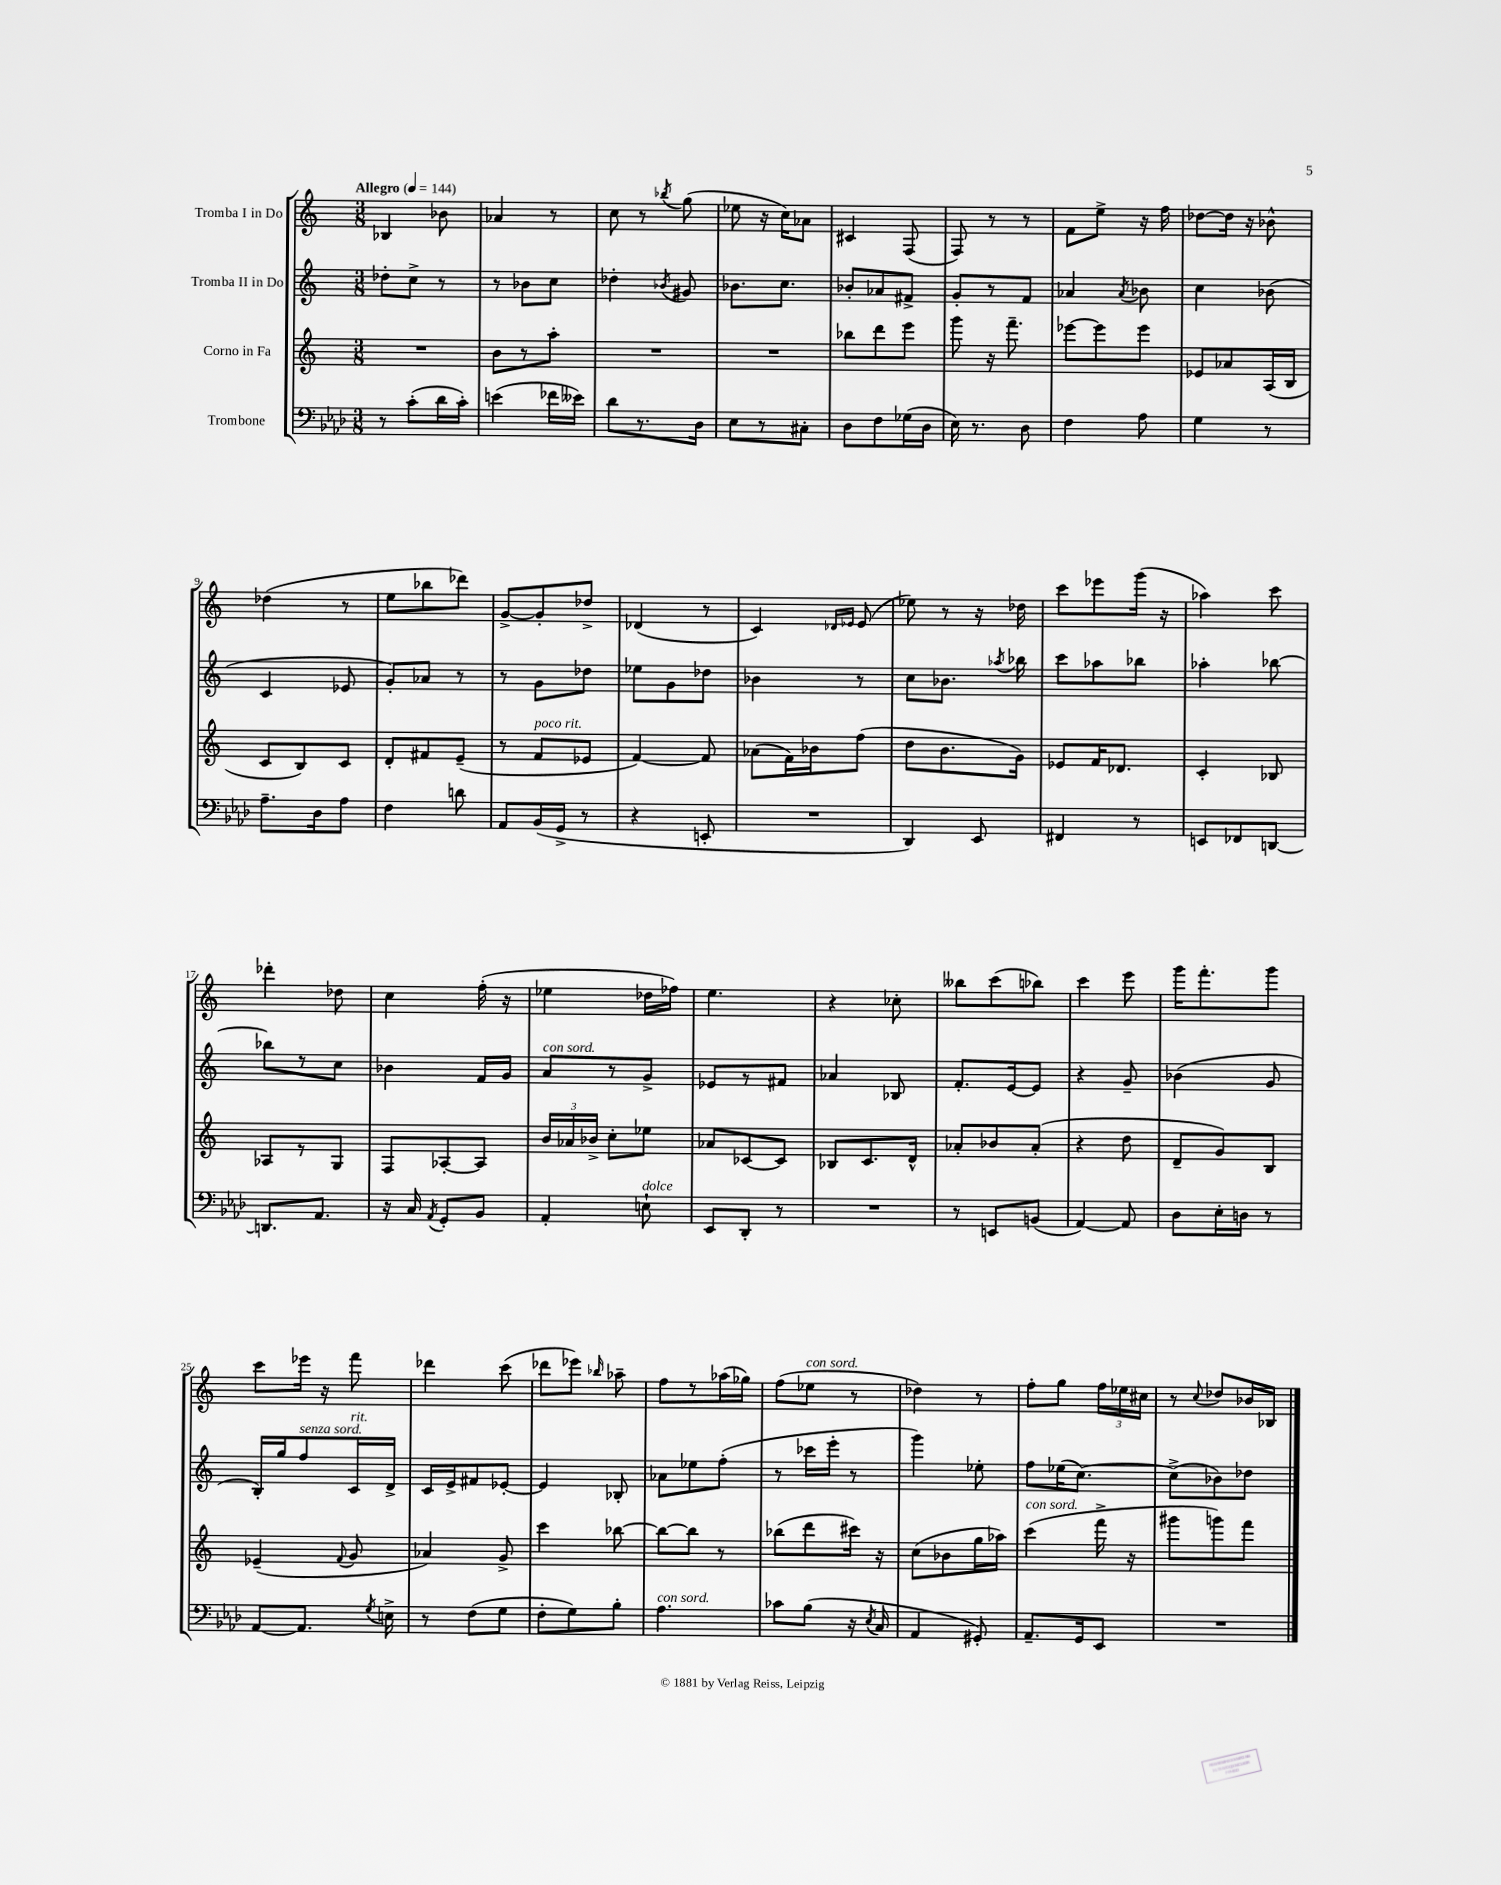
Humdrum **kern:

**kern	**kern	**kern	**kern
*part4	*part3	*part2	*part1
*staff4	*staff3	*staff2	*staff1
*I"Trombone	*I"Corno in Fa	*I"Tromba II in Do	*I"Tromba I in Do
*clefF4	*clefG2	*clefG2	*clefG2
*k[b-e-a-d-]	*k[]	*k[]	*k[]
*M3/8	*M3/8	*M3/8	*M3/8
*MM144	*MM144	*MM144	*MM144
=1	=1	=1	=1
!	!	!	!LO:TX:a:B:t=Allegro
8r	4.r	8dd-X'\L	4B-X/
(8c'\L	.	8cc^\J	.
16d-\L	.	8r	8b-X\
16c'\JJ)	.	.	.
=2	=2	=2	=2
(4en\	8b\L	8r	4a-X/
.	8r	8b-X\L	.
16f-X\LL	8aa'\J	8cc\J	8r
16e--X\JJ)	.	.	.
=3	=3	=3	=3
8d-\L	4.r	4dd-X'\	8cc\
8.r	.	.	8r
.	.	8qb-X/	8qbb-X/
.	.	8g#X/	(8gg\
16D-\Jk	.	.	.
=4	=4	=4	=4
8E-\L	4.r	8.b-X\L	8ee-X\
8r	.	.	16r
.	.	8.cc\J	16cc\KL)
8C#X'\J	.	.	8a-X\J
=5	=5	=5	=5
8D-\L	8bb-X\L	8b-X'/L	4c#X/
8F\	8ddd\	8a-X/	.
(16G-X\L	8eee\J	8f#X^/J	(8F/
16D-\JJ	.	.	.
=6	=6	=6	=6
16E-\)	8ggg\	8g'/L	8F/)
8.r	.	.	.
.	16r	8r	8r
.	8.fff~\	.	.
8D-\	.	8f/J	8r
=7	=7	=7	=7
4F\	[8eee-X\L	4a-X/	8f\L
.	8eee-\]	.	8ee^\J
.	.	8qa-/	.
8A-\	8eee-\J	8b-X\	16r
.	.	.	16ff\
=8	=8	=8	=8
4G\	8e-X/L	4cc\	[8dd-X\L
.	8a-X/	.	16dd-\Jk]
.	.	.	16r
8r	(16A/L	(8b-X\	8b-X^^\
.	16B/JJ	.	.
!!LO:LB:g=z
=9	=9	=9	=9
8.A-~\L	8c/L	4c/	(4dd-X\
.	8B/)	.	.
16D-\k	.	.	.
8A-\J	8c/J	8e-X/	8r
=10	=10	=10	=10
4F\	8d'/L	8g'/L)	8ee\L
.	8f#X/	8a-X/J	8bb-X\
8dn\	(8e~/J	8r	8ddd-X\J)
=11	=11	=11	=11
8AA-/L	8r	8r	[8g^/L
!	!LO:TX:a:i:t=poco rit.	!	!
(16BB-/L	8f/L	8g\L	8g'/]
16GG^/JJ	.	.	.
8r	8e-X/J	8dd-X\J	8dd-X^/J
=12	=12	=12	=12
4r	[4f/)	8ee-X\L	(4d-X/
.	.	8g\	.
8EEn'/	8f/]	8dd-X\J	8r
=13	=13	=13	=13
4.r	(8a-X\L	4b-X\	4c/)
.	16f\L)	.	.
.	16b-X\J	.	.
.	.	.	16qqd-X/LL
.	.	.	16qqe-X/JJ
.	(8ff\J	8r	(8e-/
=14	=14	=14	=14
4DD-/)	8dd\L	8cc\L	8ee-X\)
.	8.b\	8.b-X\J	8r
8EE-/	.	.	16r
.	.	8qaa-X/	.
.	16g\Jk)	16bb-X\	16dd-X\
=15	=15	=15	=15
4FF#X/	8e-X/L	8ccc\L	8ccc\L
.	16f/K	8aa-X\	8eee-X\
.	8.d-X/J	.	.
8r	.	8bb-X\J	(16ggg\Jk
.	.	.	16r
=16	=16	=16	=16
8EEn/L	4c'/	4aa-X'\	4aa-X\)
8FF-X/	.	.	.
[8DDn/J	8B-X/	[8bb-X\	8ccc\
!!LO:LB:g=z
=17	=17	=17	=17
8.DDn/L]	8A-X/L	8bb-X\L]	4ddd-X'\
.	8r	8r	.
8.AA-/J	.	.	.
.	8G/J	8cc\J	8dd-X\
=18	=18	=18	=18
16r	8F/L	4b-X\	4cc\
16C/	.	.	.
8qAA-/	.	.	.
8GG'/L	[8A-X'/	.	.
8BB-/J	8A-/J]	16f/LL	(16ff'\
.	.	16g/JJ	16r
=19	=19	=19	=19
!	!	!LO:TX:a:i:t=con sord.	!
4AA-'/	24b/LL	8a/L	4ee-X\
.	24a-X/	.	.
.	24b-X^/JJ	.	.
.	8cc'\L	8r	.
!LO:TX:a:i:t=dolce	!	!	!
8En`\	8ee-X\J	8g^/J	16dd-X\LL
.	.	.	16ff-X\JJ)
=20	=20	=20	=20
8EE-/L	8a-X/L	8e-X/L	4.ee\
8DD-'/J	[8c-X/	8r	.
8r	8c-/J]	8f#X/J	.
=21	=21	=21	=21
4.r	8B-X/L	4a-X/	4r
.	8.c/	.	.
.	.	8B-X/	8cc-X'\
.	16d^^/Jk	.	.
=22	=22	=22	=22
8r	8a-X'/L	8.f'/L	8bb--X\L
8EEn/L	8b-X/	.	(8ccc\
.	.	[16e/k	.
(8BBn/J	(8a-'/J	8e/J]	8bb-X\J)
=23	=23	=23	=23
[4AA-/)	4r	4r	4ccc\
8AA-/]	8dd\	8g~/	8eee\
=24	=24	=24	=24
8D-\L	8d~/L	(4b-X\	16ggg\KL
.	.	.	8.fff'\
16E-'\L	8g/)	.	.
16Dn\JJ	.	.	.
8r	8B/J	8g/	8ggg\J
!!LO:LB:g=z
=25	=25	=25	=25
[8AA-/L	(4e-X~/	16B'/LL)	8ccc\L
.	.	16gg/J	.
!	!	!LO:TX:a:i:t=senza sord.	!
8.AA-/J]	.	8ff/	16eee-X\Jk
.	.	.	16r
.	8qqf/	.	.
!	!	!LO:TX:a:i:t=rit.	!
.	8g/	16c/L	8fff\
8qG/	.	.	.
16En^\	.	16d^/JJ	.
=26	=26	=26	=26
8r	4a-X/)	16c/LL	4ddd-X\
.	.	16e^/J	.
(8F\L	.	8f#X/	.
8G\J	8g^/	[8e-X'/J	(8ccc\
=27	=27	=27	=27
8F'\L	4ccc\	4e-/]	8ddd-X\L
8G\)	.	.	8eee-X\J)
.	.	.	16qqbb-X/
8B-'\J	[8bb-X\	8B-X'/	8aa-X~\
=28	=28	=28	=28
!LO:TX:a:i:t=con sord.	!	!	!
4.A-\	8bb-\L_	8a-X\L	8ff\L
.	8bb-\J]	8ee-X\	8r
.	8r	(8ff'\J	(16aa-X\L
.	.	.	16gg-X\JJ)
=29	=29	=29	=29
8c-X\L	(8bb-X\L	8r	(8ff\L
!	!	!	!LO:TX:a:i:t=con sord.
(8B-\J	8ddd\	16ccc-X\LL	8ee-X\J
.	.	16eee'\JJ	.
16r	16ccc#X\Jk)	8r	8r
8qE-/	.	.	.
16C/	16r	.	.
=30	=30	=30	=30
4AA-/	(8cc\L	4ggg\)	4dd-X\)
.	8b-X\	.	.
8GG#X'/)	16gg\L	8ee-X'\	8r
.	16aa-X\JJ)	.	.
=31	=31	=31	=31
!	!LO:TX:a:i:t=con sord.	!	!
8.AA-~/L	(4ccc\	8ff\L	8ff'\L
.	.	(16ee-X\K	8gg\J
16GG/k	.	[8.cc\J)	.
8EE-/J	16fff^\	.	24ff\LL
.	.	.	24ee-X\
.	16r	.	.
.	.	.	24cc#X\JJ
=32	=32	=32	=32
4.r	8ggg#X\L	(8cc^\L]	8r
.	.	.	8qqcc/
.	8gggn\)	8b-X\)	8dd-X/L
.	8fff\J	8dd-X\J	16b-X/L
.	.	.	16B-X/JJ
==	==	==	==
*-	*-	*-	*-
